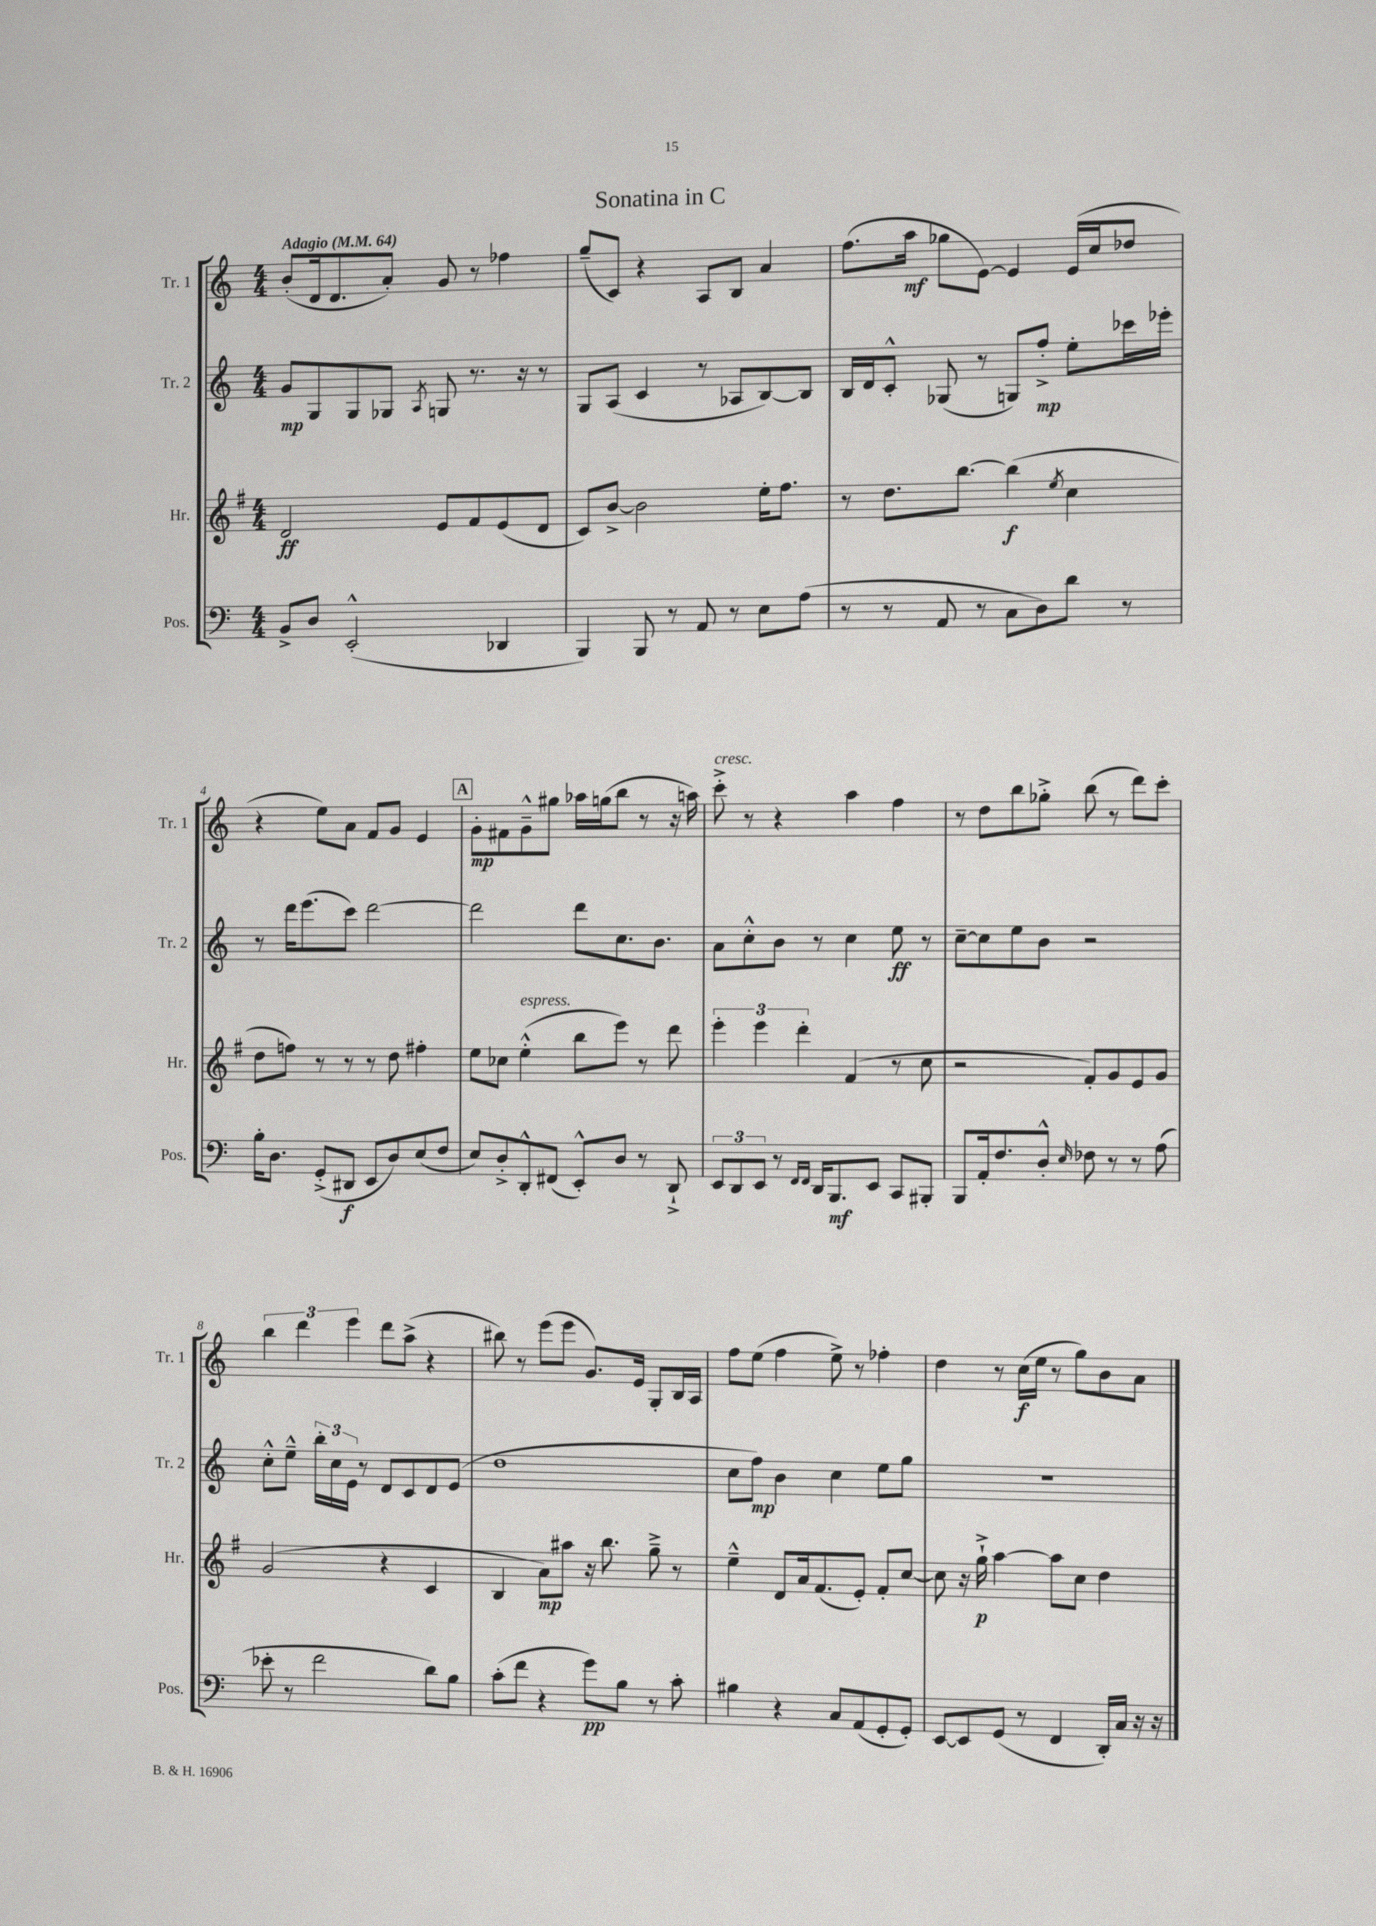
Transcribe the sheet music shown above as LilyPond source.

\header { title = "Sonatina in C" }
<<
\new StaffGroup <<
\new Staff = "s0" \with { instrumentName = "Tr. 1" shortInstrumentName = "Tr. 1" } {
    \clef treble \key c \major \numericTimeSignature \time 4/4 \tempo "Adagio" 4 = 64
    b'8-.( d'16 d'8. a'8-.) g'8 r8 fes''4 |
    g''8--( c'8) r4 a8 b8 a'4 |
    f''8.( a''16\mf ges''8 e'8~) e'4 e'16( c''16 des''8 |
    r4 e''8) a'8 f'8 g'8 e'4 |
    \mark \markup { \box "A" } g'8-.\mp fis'8 g'8---^ gis''8 aes''16 g''16( b''8 r8 r16 a''16) |
    c'''8-.->^\markup { \italic "cresc." } r8 r4 a''4 f''4 |
    r8 d''8 b''8 ges''8-.-> b''8( r8 d'''8) c'''8-. |
    \tuplet 3/2 { b''4 d'''4 e'''4 } d'''8 a''8->( r4 |
    bis''8) r8 e'''8( e'''8 g'8.) e'16 g8-. b16 a16 |
    f''8 e''8( f''4 e''8->) r8 fes''4-. |
    d''4 r8 c''16\f( e''16 r8 g''8) b'8 a'8 \bar "|." |
}
\new Staff = "s1" \with { instrumentName = "Tr. 2" shortInstrumentName = "Tr. 2" } {
    \clef treble \key c \major \numericTimeSignature \time 4/4
    g'8\mp g8 g8 ges8 \acciaccatura { a8 } g8 r8. r16 r8 |
    g8 a8( c'4 r8 aes8 b8~) b8 |
    b16 d'16 c'8-.-^ ges8( r8 g8) f''8-.->\mp e''8-. ces'''16 ees'''16-. |
    r8 d'''16 e'''8.( c'''8) d'''2~ |
    \mark \markup { \box "A" } d'''2 d'''8 c''8. b'8. |
    a'8 c''8-.-^ b'8 r8 c''4 e''8\ff r8 |
    c''8~-- c''8 e''8 b'8 r2 |
    c''8-.-^ e''8---^ \tuplet 3/2 { b''16-. c''16 e'16 } r8 d'8 c'8 d'8 e'8( |
    d''1 |
    c''8 f''8\mp) b'4 c''4 e''8 g''8 |
    r1 \bar "|." |
}
\new Staff = "s2" \with { instrumentName = "Hr." shortInstrumentName = "Hr." } {
    \clef treble \key g \major \numericTimeSignature \time 4/4
    d'2\ff e'8 fis'8 e'8( d'8 |
    c'8) b'8~-> b'2 e''16-. fis''8. |
    r8 d''8. b''8.~ b''4\f( \acciaccatura { e''8 } c''4 |
    d''8 f''8) r8 r8 r8 d''8 fis''4-. |
    \mark \markup { \box "A" } e''8 ces''8 e''4-.-^^\markup { \italic "espress." }( b''8 e'''8) r8 d'''8 |
    \tuplet 3/2 { e'''4-. e'''4 d'''4-. } fis'4( r8 c''8 |
    r2 fis'8-.) g'8 e'8 g'8 |
    g'2( r4 c'4 |
    b4 a'8\mp) ais''8 r16 b''8. g''8---> r8 |
    e''4---^ d'8 a'16 fis'8.( e'8-.) fis'8-. c''8~ |
    c''8 r16 g''16-!->\p a''4~ a''8 c''8 d''4 \bar "|." |
}
\new Staff = "s3" \with { instrumentName = "Pos." shortInstrumentName = "Pos." } {
    \clef bass \key c \major \numericTimeSignature \time 4/4
    b,8-> d8 e,2-.-^( des,4 |
    b,,4) b,,8 r8 a,8 r8 e8 a8( |
    r8 r8 a,8 r8 c8 d8) d'8 r8 |
    b16-. d8. g,8-.->( dis,8\f e,8 d8) e8( f8 |
    \mark \markup { \box "A" } e8) d8-.-> d,8-.-^ fis,8( e,8-.-^) d8 r8 d,8-!-> |
    \tuplet 3/2 { e,8 d,8 e,8 } r8 \grace { f,16 f,16 } d,16 b,,8.\mf e,8 c,8 bis,,8-. |
    b,,8 a,16-. f8. d8-.-^ \grace { e16 } fes8 r8 r8 a8( |
    ees'8-. r8 f'2 d'8) b8 |
    c'8-.( f'8 r4 g'8\pp) b8 r8 c'8-. |
    bis4 r4 c8 a,8( g,8-. g,8-.) |
    e,8~ e,8 g,8( r8 f,4 d,16-.) c16 r16 r16 \bar "|." |
}
>>
>>
